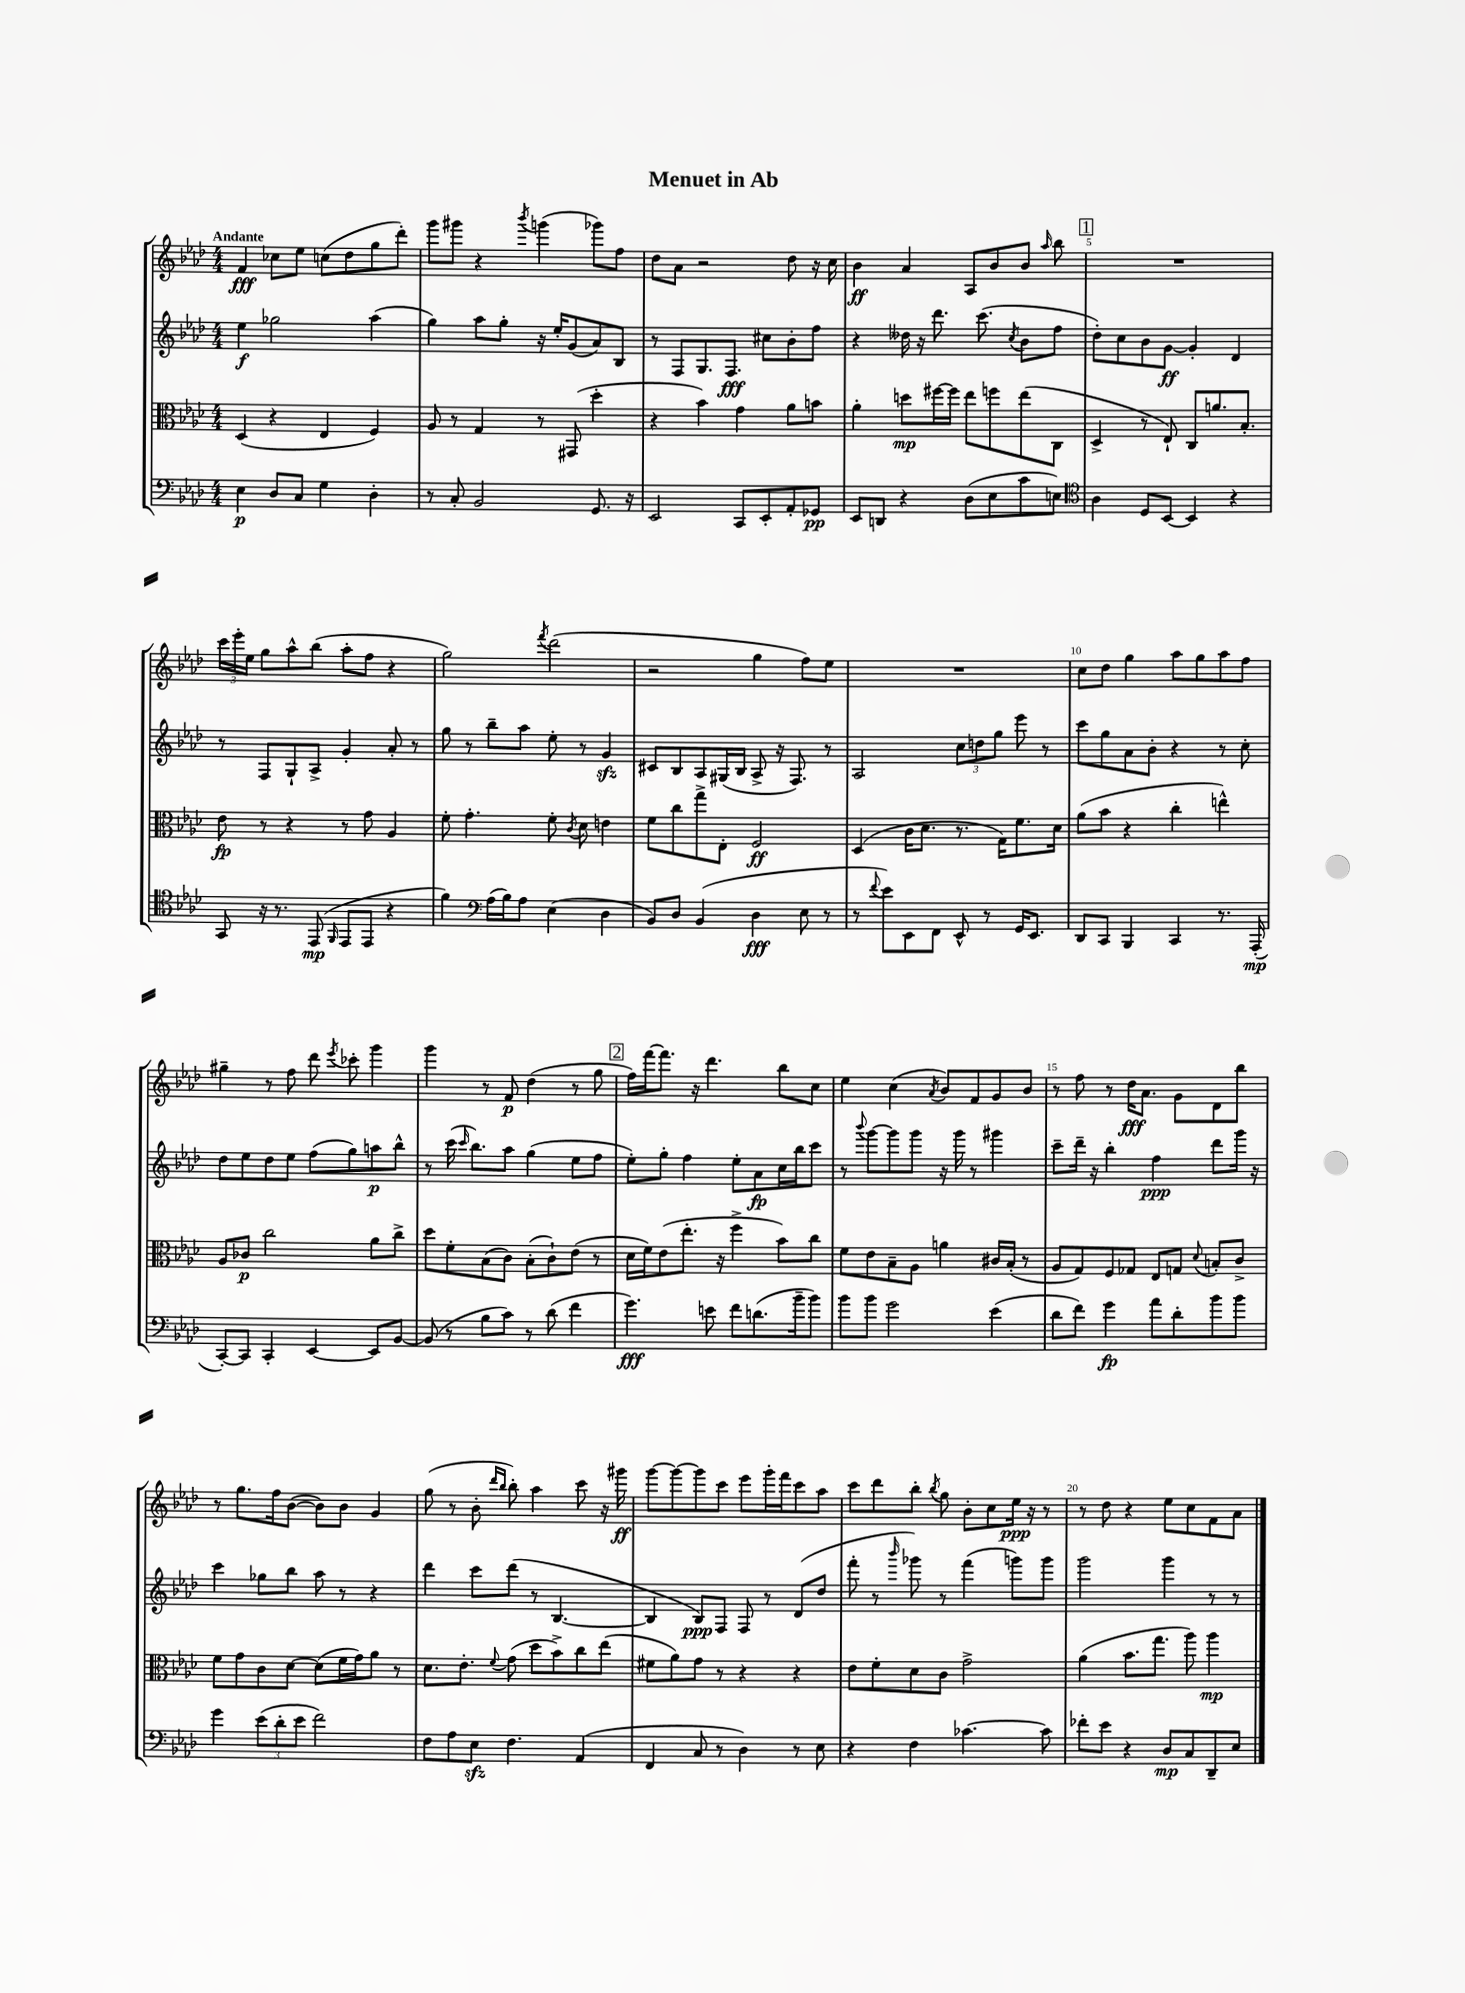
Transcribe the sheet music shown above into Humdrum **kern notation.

**kern	**dynam	**kern	**dynam	**kern	**dynam	**kern	**dynam
*part4	*part4	*part3	*part3	*part2	*part2	*part1	*part1
*staff4	*staff4	*staff3	*staff3	*staff2	*staff2	*staff1	*staff1
*clefF4	*	*clefC3	*	*clefG2	*	*clefG2	*
*k[b-e-a-d-]	*	*k[b-e-a-d-]	*	*k[b-e-a-d-]	*	*k[b-e-a-d-]	*
*M4/4	*	*M4/4	*	*M4/4	*	*M4/4	*
=1	=1	=1	=1	=1	=1	=1	=1
!	!	!	!	!	!	!LO:TX:a:B:t=Andante	!
4E-\	p	(4D-/	.	4ee-\	f	4f/	fff
8D-/L	.	4r	.	2gg-X\	.	8cc-X\L	.
8C/J	.	.	.	.	.	8ee-\J	.
4G\	.	4E-/	.	.	.	(8ccn\L	.
.	.	.	.	.	.	8dd-\	.
4D-'\	.	4F/)	.	(4aa-\	.	8gg\	.
.	.	.	.	.	.	8ddd-'\J)	.
=2	=2	=2	=2	=2	=2	=2	=2
8r	.	8A-/	.	4gg\)	.	8ggg\L	.
8C'/	.	8r	.	.	.	8ggg#X\J	.
2BB-/	.	4G/	.	8aa-\L	.	4r	.
.	.	.	.	8gg'\J	.	.	.
.	.	.	.	.	.	8qbbb-/	.
.	.	8r	.	16r	.	(4gggn\	.
.	.	.	.	16ee-'/KL	.	.	.
.	.	(8GG#X/	.	(8g/	.	.	.
8.GG/	.	4dd-'\	.	8a-/)	.	8ggg-X\L)	.
.	.	.	.	8B-/J	.	8ff\J	.
16r	.	.	.	.	.	.	.
=3	=3	=3	=3	=3	=3	=3	=3
2EE-/	.	4r	.	8r	.	8dd-\L	.
.	.	.	.	8F/L	.	8a-\J	.
.	.	4b-\)	.	8.G/	.	2r	.
.	.	.	.	8.F/J	fff	.	.
8CC/L	.	4g\	.	.	.	.	.
8EE-'/	.	.	.	8cc#X\L	.	.	.
8AA-'/	.	8a-\L	.	8b-'\	.	8dd-\	.
8GG-X/J	pp	8bn\J	.	8ff\J	.	16r	.
.	.	.	.	.	.	16cc\	.
=4	=4	=4	=4	=4	=4	=4	=4
8EE-/L	.	4a-'\	.	4r	.	4b-\	ff
8DDn/J	.	.	.	.	.	.	.
4r	.	8ddn\L	mp	16dd--X\	.	4a-/	.
.	.	.	.	16r	.	.	.
.	.	[16ff#X\L	.	8.ddd-\	.	.	.
.	.	16ff#\JJ]	.	.	.	.	.
(8D-\L	.	8ee-\L	.	.	.	8A-/L	.
.	.	.	.	(8.ccc\	.	.	.
8E-\	.	8ffn\	.	.	.	8b-/	.
.	.	.	.	8qcc/	.	.	.
8c\	.	(8ee-\	.	8b-\L	.	8b-/J	.
.	.	.	.	.	.	16qqaa-/	.
8En\J)	.	8C\J	.	8ff\J	.	8bb-\	.
!!LO:REH:place=s1:t=1
=5	=5	=5	=5	=5	=5	=5	=5
*clefC4	*	*	*	*	*	*	*
4A-\	.	4D-^/	.	8dd-'\L)	.	1r	.
.	.	.	.	8cc\	.	.	.
8D-/L	.	8r	.	8b-\	.	.	.
[8BB-/J	.	8E-`/)	.	[8g\J	ff	.	.
4BB-/]	.	8C/L	.	4g'/]	.	.	.
.	.	8.an/	.	.	.	.	.
4r	.	.	.	4d-/	.	.	.
.	.	8.B-'/J	.	.	.	.	.
!!LO:LB:g=z
=6	=6	=6	=6	=6	=6	=6	=6
8GG/	.	8e-\	fp	8r	.	24ccc\LL	.
.	.	.	.	.	.	24eee-'\	.
.	.	.	.	.	.	24ee-\JJ	.
16r	.	8r	.	8F/L	.	8gg\L	.
8.r	.	.	.	.	.	.	.
.	.	4r	.	8G`/	.	8aa-^^\	.
(8EE-/	mp	.	.	8A-^/J	.	(8bb-\J	.
16qqFF/	.	.	.	.	.	.	.
8EE-/L	.	8r	.	4g'/	.	8aa-'\L	.
8EE-/J	.	8g\	.	.	.	8ff\J	.
4r	.	4A-/	.	8a-'/	.	4r	.
.	.	.	.	8r	.	.	.
=7	=7	=7	=7	=7	=7	=7	=7
4f\)	.	8f'\	.	8gg\	.	2gg\)	.
.	.	4.g'\	.	8r	.	.	.
*clefF4	*	*	*	*	*	*	*
(16A-\LL	.	.	.	8bb-~\L	.	.	.
16B-\J)	.	.	.	.	.	.	.
8A-\J	.	.	.	8aa-\J	.	.	.
.	.	.	.	.	.	8qfff/	.
(4E-\	.	8f'\	.	8ee-'\	.	(2ddd-\	.
.	.	8qc/	.	.	.	.	.
.	.	8d-\	.	8r	.	.	.
4D-\	.	4en\	.	4gzz/	.	.	.
=8	=8	=8	=8	=8	=8	=8	=8
8BB-/L)	.	8f\L	.	8c#X/L	.	2r	.
8D-/J	.	8cc\	.	8B-/	.	.	.
(4BB-/	.	8gg^\	.	8A-/	.	.	.
.	.	8E-'\J	.	(16G#X/L	.	.	.
.	.	.	.	16B-/JJ	.	.	.
4D-\	fff	2F/	ff	8A-^/	.	4gg\	.
.	.	.	.	16r	.	.	.
.	.	.	.	8.F/)	.	.	.
8E-\	.	.	.	.	.	8ff\L)	.
8r	.	.	.	8r	.	8ee-\J	.
=9	=9	=9	=9	=9	=9	=9	=9
8r	.	(4D-/	.	2A-/	.	1r	.
8qqf/	.	.	.	.	.	.	.
8e-\L)	.	.	.	.	.	.	.
8EE-\	.	16c\KL	.	.	.	.	.
.	.	8.d-\J	.	.	.	.	.
8FF\J	.	.	.	.	.	.	.
8EE-^^/	.	8.r	.	12cc\L	.	.	.
.	.	.	.	12ddn\	.	.	.
8r	.	.	.	.	.	.	.
.	.	.	.	12gg\J	.	.	.
.	.	16G\KL)	.	.	.	.	.
16GG/KL	.	8.f\	.	8eee-\	.	.	.
8.EE-/J	.	.	.	.	.	.	.
.	.	.	.	8r	.	.	.
.	.	16d-\Jk	.	.	.	.	.
=10	=10	=10	=10	=10	=10	=10	=10
8DD-/L	.	(8a-\L	.	8ccc\L	.	8cc\L	.
8CC/J	.	8b-\J	.	8gg\	.	8dd-\J	.
4BBB-/	.	4r	.	8a-\	.	4gg\	.
.	.	.	.	8b-'\J	.	.	.
4CC/	.	4cc'\	.	4r	.	8aa-\L	.
.	.	.	.	.	.	8gg\	.
8.r	.	4een^^\)	.	8r	.	8aa-\	.
.	.	.	.	8cc'\	.	8ff\J	.
(16AAA-'/	mp	.	.	.	.	.	.
!!LO:LB:g=z
=11	=11	=11	=11	=11	=11	=11	=11
[8CC'/L)	.	8A-/L	.	8dd-\L	.	4gg#X~\	.
8CC/J]	.	8c-X/J	p	8ee-\	.	.	.
4CC'/	.	2cc\	.	8dd-\	.	8r	.
.	.	.	.	8ee-\J	.	8ff\	.
[4EE-/	.	.	.	(8ff\L	.	8ddd-\	.
.	.	.	.	.	.	8qeee-/	.
.	.	.	.	8gg\)	.	8ccc-X'\	.
8EE-/L]	.	8a-\L	.	8aan\	p	4ggg\	.
[8BB-/J	.	8cc^\J	.	8bb-^^\J	.	.	.
=12	=12	=12	=12	=12	=12	=12	=12
(8BB-/]	.	8dd-\L	.	8r	.	4ggg\	.
8r	.	8f'\	.	(16ccc\	.	.	.
.	.	.	.	16qqccc/	.	.	.
.	.	.	.	8.bb-\L)	.	.	.
8B-\L	.	(8B-\	.	.	.	8r	.
8c\J)	.	8c\J)	.	8aa-\J	.	8f/	p
8r	.	(8B-'\L	.	(4gg\	.	(4dd-\	.
(8d-\	.	8c`\)	.	.	.	.	.
4f\	.	(8e-\J	.	8ee-\L	.	8r	.
.	.	8r	.	8ff\J	.	8gg\	.
!!LO:REH:place=s1:t=2
=13	=13	=13	=13	=13	=13	=13	=13
4.g\)	fff	16d-\LL	.	8ee-'\L)	.	16ff\LL)	.
.	.	16f\J)	.	.	.	[16fff\J	.
.	.	(8e-\	.	8gg'\J	.	8.fff\J]	.
.	.	8.ee-'\J	.	4ff\	.	.	.
.	.	.	.	.	.	16r	.
8en\	.	.	.	.	.	4.ddd-\	.
.	.	16r	.	.	.	.	.
8f\L	.	4ff^\	.	8ee-'\L	.	.	.
(8.dn\	.	.	.	8a-\	fp	.	.
.	.	8b-\L)	.	16cc\L	.	8bb-\L	.
16b-~\k	.	.	.	16bb-\J	.	.	.
8b-\J)	.	8cc\J	.	8ccc\J	.	8cc\J	.
=14	=14	=14	=14	=14	=14	=14	=14
8b-\L	.	8f\L	.	8r	.	4ee-\	.
.	.	.	.	8qqbbb-/	.	.	.
8b-\J	.	8e-\	.	[8ggg\L	.	.	.
2g\	.	8B-~\	.	8ggg\]	.	(4cc\	.
.	.	8A-\J	.	8ggg\J	.	.	.
.	.	.	.	.	.	8qa-/	.
.	.	4an\	.	16r	.	8b-/L)	.
.	.	.	.	16ggg\	.	.	.
.	.	.	.	8r	.	8f/	.
(4e-\	.	16c#X/LL	.	4ggg#X\	.	8g/	.
.	.	(16B-'/JJ	.	.	.	.	.
.	.	8r	.	.	.	8b-/J	.
=15	=15	=15	=15	=15	=15	=15	=15
8d-\L	.	8A-/L	.	8ccc~\L	.	8r	.
8f\J)	.	8G/)	.	16ddd-~\Jk	.	8ff\	.
.	.	.	.	16r	.	.	.
4g\	fp	8F/	.	4bb-'\	.	8r	.
.	.	8G-X/J	.	.	.	16dd-\KL	fff
.	.	.	.	.	.	8.a-\J	.
8a-\L	.	8E-/L	.	4ff\	ppp	.	.
8d-'\	.	8Gn/J	.	.	.	8g\L	.
.	.	8qqd-/	.	.	.	.	.
8b-\	.	8Bn'/L	.	8ddd-\L	.	8d-\	.
8b-\J	.	8c^/J	.	16ggg\Jk	.	8bb-\J	.
.	.	.	.	16r	.	.	.
!!LO:LB:g=z
=16	=16	=16	=16	=16	=16	=16	=16
4g\	.	8f\L	.	4ccc\	.	8r	.
.	.	8g\	.	.	.	8.gg\L	.
(12e-\L	.	8c\	.	8gg-X\L	.	.	.
.	.	.	.	.	.	16ff\k	.
12d-'\	.	.	.	.	.	.	.
.	.	[8d-\J	.	8bb-\J	.	([8b-\J	.
12e-\J	.	.	.	.	.	.	.
2f\)	.	(8d-\L]	.	8aa-\	.	8b-\L])	.
.	.	16f\L	.	8r	.	8b-\J	.
.	.	16g\J)	.	.	.	.	.
.	.	8a-\J	.	4r	.	4g/	.
.	.	8r	.	.	.	.	.
=17	=17	=17	=17	=17	=17	=17	=17
8F\L	.	8.d-\L	.	4ddd-\	.	(8gg\	.
8A-\	.	.	.	.	.	8r	.
.	.	8.e-'\J	.	.	.	.	.
8E-zz\J	.	.	.	8ccc\L	.	8b-'\	.
.	.	.	.	.	.	16qqddd-/LL	.
.	.	8qqf/	.	.	.	16qqbb-/JJ	.
4.F\	.	(8g\	.	(8ddd-\J	.	8bb-'\)	.
.	.	8dd-\L	.	8r	.	4aa-\	.
.	.	8b-^\)	.	[4.B-/	.	.	.
(4AA-/	.	8cc\	.	.	.	8ccc\	.
.	.	(8ee-\J	.	.	.	16r	.
.	.	.	.	.	.	16ggg#X\	ff
=18	=18	=18	=18	=18	=18	=18	=18
4FF/	.	8f#X\L	.	4B-/]	.	[8ggg\L	.
.	.	8a-\)	.	.	.	8ggg\_	.
8C/	.	8g\J	.	8B-/L)	ppp	8ggg\]	.
8r	.	8r	.	8F/J	.	8ccc\J	.
4D-\)	.	4r	.	8F/	.	8eee-\L	.
.	.	.	.	8r	.	16ggg'\L	.
.	.	.	.	.	.	16fff\J	.
8r	.	4r	.	(8d-/L	.	8ccc\	.
8E-\	.	.	.	8dd-/J	.	8aa-\J	.
=19	=19	=19	=19	=19	=19	=19	=19
4r	.	8e-\L	.	8fff'\	.	8ccc\L	.
.	.	8f'\	.	8r	.	8ddd-\	.
.	.	.	.	16qqbbb-/	.	.	.
4F\	.	8d-\	.	8ggg-X\)	.	8bb-'\J	.
.	.	.	.	.	.	8qbb-/	.
.	.	8c\J	.	8r	.	8gg\	.
[4.c-X\	.	2g^\	.	(4fff\	.	8b-'\L	.
.	.	.	.	.	.	8cc\	.
.	.	.	.	8gggn\L)	.	16ee-\Jk	ppp
.	.	.	.	.	.	16r	.
8c-\]	.	.	.	8ggg\J	.	8r	.
=20	=20	=20	=20	=20	=20	=20	=20
8f-X'\L	.	(4a-\	.	2ggg\	.	8r	.
8e-\J	.	.	.	.	.	8dd-\	.
4r	.	8.b-\L	.	.	.	4r	.
.	.	8.gg\J	.	.	.	.	.
8D-/L	mp	.	.	4ggg\	.	8ee-\L	.
8C/	.	8aa-\)	.	.	.	8cc\	.
8DD-~/	.	4aa-\	mp	8r	.	8f\	.
8E-/J	.	.	.	8r	.	8a-\J	.
==	==	==	==	==	==	==	==
*-	*-	*-	*-	*-	*-	*-	*-
